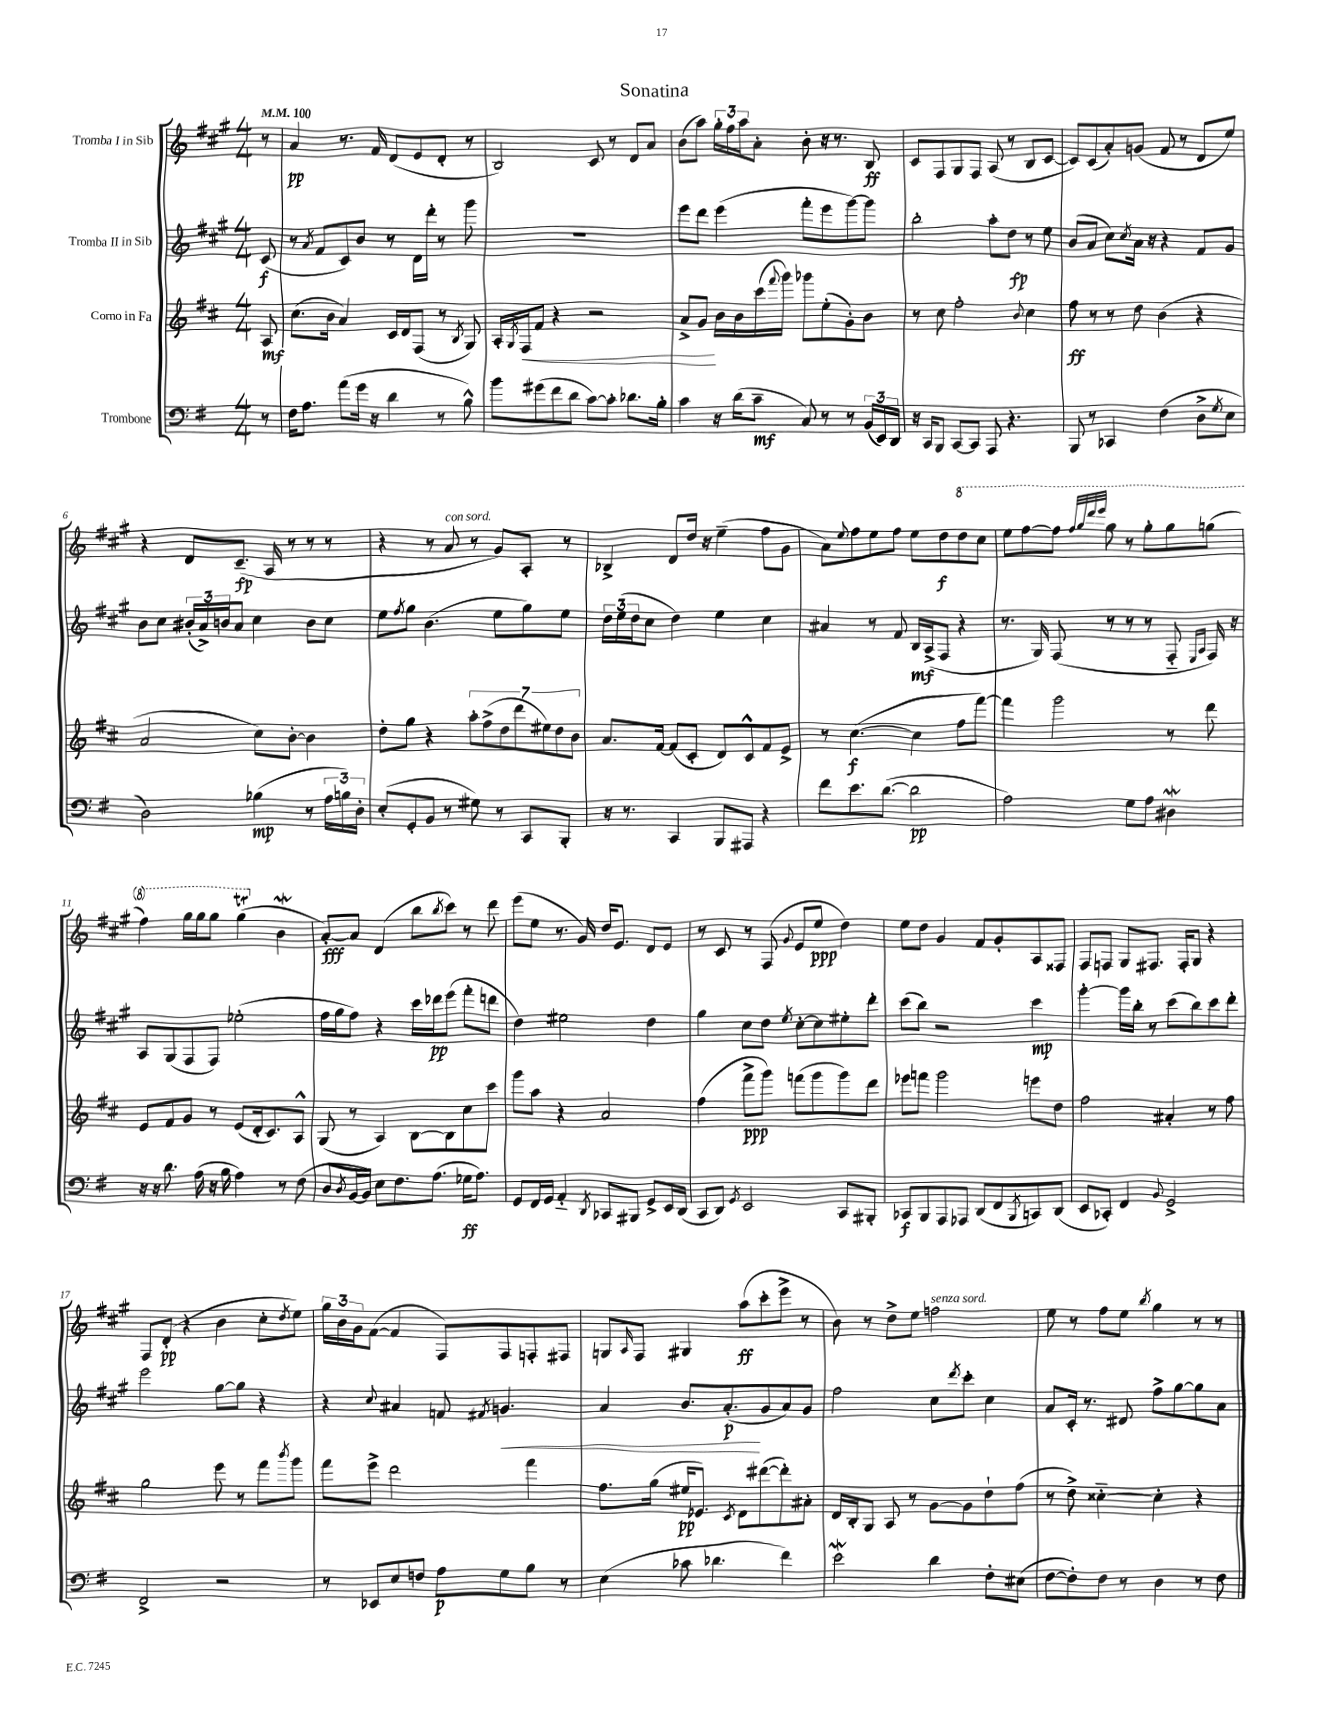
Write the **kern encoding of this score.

**kern	**kern	**kern	**kern
*staff4	*staff3	*staff2	*staff1
*clefF4	*clefG2	*clefG2	*clefG2
*k[f#]	*k[f#c#]	*k[f#c#g#]	*k[f#c#g#]
*M4/4	*M4/4	*M4/4	*M4/4
*MM100	*MM100	*MM100	*MM100
8r	8A	(8c#	8r
=	=	=	=
16F#	(8.cc#	8r	4a
8.A	.	.	.
.	.	8qa	.
.	.	8f#	.
.	16b	.	.
(8a	4a)	8c#)	8.r
16g	.	8b	.
16r	.	.	16f#
4d	16c#	8r	(8d
.	16d	.	.
.	(8F#	16d	8e
.	.	16ddd'	.
8r	8r	8r	8d'
.	8qB	.	.
8B^^)	8G)	8ggg#	8r
=	=	=	=
8b	16A'	1r	2B)
.	8qG	.	.
.	16F#	.	.
(8g#	8f#	.	.
8f#	4r	.	.
8d	.	.	.
[8c)	2r	.	8c#
8c']	.	.	8r
8.d-	.	.	8d
.	.	.	8a
16B'	.	.	.
=	=	=	=
4c	8a^	8eee	(8b
.	8g	8ddd	8aa)
16r	16b	(4eee	24gg#'
.	.	.	24ff#
(16d	16b	.	.
.	.	.	24aa
8c~	(16ccc#	.	8a'
.	8qqfff#	.	.
.	16ggg)	.	.
8C)	8ggg-	8fff#'	8b'
8r	(8ee'	8eee	16r
.	.	.	8.r
8r	8g')	[8ggg#)	.
(24BB	8b	8ggg#]	8B
24EE)	.	.	.
24DD	.	.	.
=	=	=	=
16r	8r	2bb'	8c#
16CC	.	.	.
8BBB	8cc#	.	8F#
[8CC	2ff#'	.	8G#
8CC]	.	.	8F#
8AAA	.	8aa'	(8A
4.r	.	8dd	8r
.	8qqb	.	.
.	4cc#	8r	8B
.	.	8ee	[8c#
=	=	=	=
8BBB	8ff#	(8b	8c#])
8r	8r	8a	(8c#
4CC-	8r	8cc#)	8a')
.	.	8qcc#	.
.	8dd	16a	(8g
.	.	16r	.
(4F#	(4b	4r	8f#
.	.	.	8r
8D^	4r	8f#	8d
8qG	.	.	.
8E	.	8g#	8ee)
=	=	=	=
2D)	2a	8b	4r
.	.	8cc#	.
.	.	(24b#'	8d
.	.	24a^)	.
.	.	24b	.
.	.	8a	(8.c#~
(4B-	8cc#)	4cc#	.
.	.	.	16A
.	[8b'	.	8r
8r	4b]	8b	8r
24A	.	8cc#	8r
24B)	.	.	.
24D'	.	.	.
=	=	=	=
(8E'	8dd'	8ee	4r
.	.	8qff#	.
8GG'	8gg	8gg#	.
8BB	4r	(4.b	8r
8r	.	.	8a
8G#)	14aa'	.	8r
.	(14ff#^	.	.
8r	.	8ee	8g#)
.	14dd	.	.
.	14ddd	.	.
8CC	.	8gg#)	8A'
.	14ee#)	.	.
.	14dd	.	.
8BBB'	.	8ee	8r
.	14b	.	.
=	=	=	=
16r	8.a	24dd	4B-^
.	.	(24ee	.
8.r	.	.	.
.	.	24dd	.
.	.	8cc#	.
.	[16f#	.	.
4CC	(8f#]	4dd)	8d
.	8c#'	.	16dd
.	.	.	16r
8BBB	8d)	4ee	(4ee~
8AAA#	8c#^^	.	.
4r	8f#	4cc#	8ff#
.	8e^	.	8g#
=	=	=	=
8f#	8r	4a#	8a)
.	.	.	8qqee
8.e	([4.cc#	.	8ff#
.	.	8r	8ee
([8.d	.	.	.
.	.	8f#	8ff#
2d]	4cc#]	16B	8ee
.	.	(16A^	.
.	.	8F#	8dd
.	8ff#	4r	8ddd
.	[8fff#)	.	8ccc#
=	=	=	=
2A)	4fff#]	8.r	8eee
.	.	.	[8fff#
.	.	16G#)	.
.	2ggg	(8F#	8fff#]
.	.	.	32qqfff#
.	.	.	32qqggg#
.	.	.	32qqdddd
.	.	.	32qqeeee
.	.	8r	8ggg#
8G	.	8r	8r
8A	.	8r	8ggg#'
4D#	8r	8F#'~	8ggg#
.	.	16qqE	.
.	.	16qqA	.
.	8ddd	16F#)	(8ggg
.	.	16r	.
=	=	=	=
16r	8e	8A	4fff#)
16r	.	.	.
8.d	8f#	(8G#	.
.	8g	8F#	16ggg#
(16A	.	.	16ggg#
16r	8r	8F#)	8ggg#
16B	.	.	.
4A)	(8e	(2ee-'	(4ggg#
.	16d'	.	.
.	8.c#)	.	.
8r	.	.	4b
(8F#	8A^^	.	.
=	=	=	=
8D	(8G	16ff#	[8a')
.	.	16gg#	.
8qD	.	.	.
[16BB	8r	8ff#)	8a]
16BB])	.	.	.
8E	4A)	4r	(4d
8.F#	.	.	.
.	[8B	16ccc#	8bb
(8.A	.	16ddd-	.
.	.	.	8qbb
.	8B]	(8eee	8ccc#)
16G-	8cc#	8fff#'	8r
8.A)	.	.	.
.	8ccc#	8ddd	8ddd
=	=	=	=
8GG	8ggg	4dd)	(8eee
16FF#	8aa	.	8ee
16GG	.	.	.
4AA'~	4r	2ee#	8.r
.	.	.	16g#)
8qDD	.	.	.
8CC-	2a	.	16dd
.	.	.	8.e
8BBB#	.	.	.
8GG^	.	4dd	8d
16EE	.	.	8e
(16DD	.	.	.
=	=	=	=
8CC	(4ff#	4gg#	8r
8DD)	.	.	8c#
8qGG	.	.	.
2EE	8fff#^	8cc#	8r
.	8ggg)	8dd	(8F#
.	.	8qee	8qqg#
.	(8fff	[8cc#'	8e
.	8ggg	8cc#]	8ee
8CC	8ggg)	8ee#'	4dd)
8BBB#'	8ddd	8ddd'	.
=	=	=	=
8CC-	8eee-	(8ccc#	8ee
8BBB	8fff	8bb)	8dd
8AAA	2ggg	2r	4g#
8AAA-	.	.	.
(8DD	.	.	8f#
8FF#	.	.	8g#'
8qBBB	.	.	.
8CC)	8eee	4ccc#	8A
(8DD	8dd	.	8F##
=	=	=	=
8EE	2ff#	[4ggg#'	8F#
8CC-')	.	.	8F
4FF#	.	16ggg#]	8G#
.	.	16bb'	.
.	.	8r	8.F#
8qqBB	.	.	.
2GG^	4a#'	(8ccc#	.
.	.	.	16F#'
.	.	8bb)	8G#
.	8r	8ccc#	4r
.	8ff#	8ddd'	.
=	=	=	=
2FF#^	2gg	2eee	8F#
.	.	.	(8d'
.	.	.	4r
2r	8eee	[8gg#	4b
.	8r	8gg#]	.
.	8fff#	4r	8cc#'
.	8qbbb	.	8qdd
.	8ggg	.	8ee)
=	=	=	=
8r	8fff#	4r	24gg#
.	.	.	24b
.	.	.	24g#
8EE-	8eee^	.	([8f#
.	.	8qqcc#	.
8E	2ddd	4a#	4f#]
8F	.	.	.
8A	.	8f	8F#)
.	.	8qf#	.
8G	.	4.g	8F#
8B	4fff#	.	8F'
8r	.	.	8F#
=	=	=	=
(4E	8.ff#	4a	8G
.	.	.	16qqA
.	.	.	8F#
.	(16gg	.	.
8c-	16ee#	8.b	4G#
.	8.e-)	.	.
4.d-	.	.	.
.	.	(8.a'	.
.	8qc#	.	.
.	8d	.	(8aa
.	([8ddd#	8g#	8ccc#'
4f#)	8ddd#'])	8a)	8eee^
.	8a#'	8g#	8r
=	=	=	=
2e	16d	2ff#	8b)
.	16B'	.	.
.	8G	.	8r
.	8A	.	8dd^
.	8r	.	8ee
4d	[8g	8cc#	2ff
.	.	8qddd	.
.	8g]	8ccc#'	.
8F#'	8dd`	4cc#	.
(8E#	(8ff#	.	.
=	=	=	=
[8F#	8r	8a	8ee
8F#'])	8dd^)	16c#'	8r
.	.	8.r	.
8F#	[4cc##'~	.	8ff#
8r	.	8d#	8ee
.	.	.	8qbb
4D	4cc##']	8ff#^	4gg#
.	.	[8gg#	.
8r	4r	8gg#]	8r
8F#	.	8a	8r
==	==	==	==
*-	*-	*-	*-
